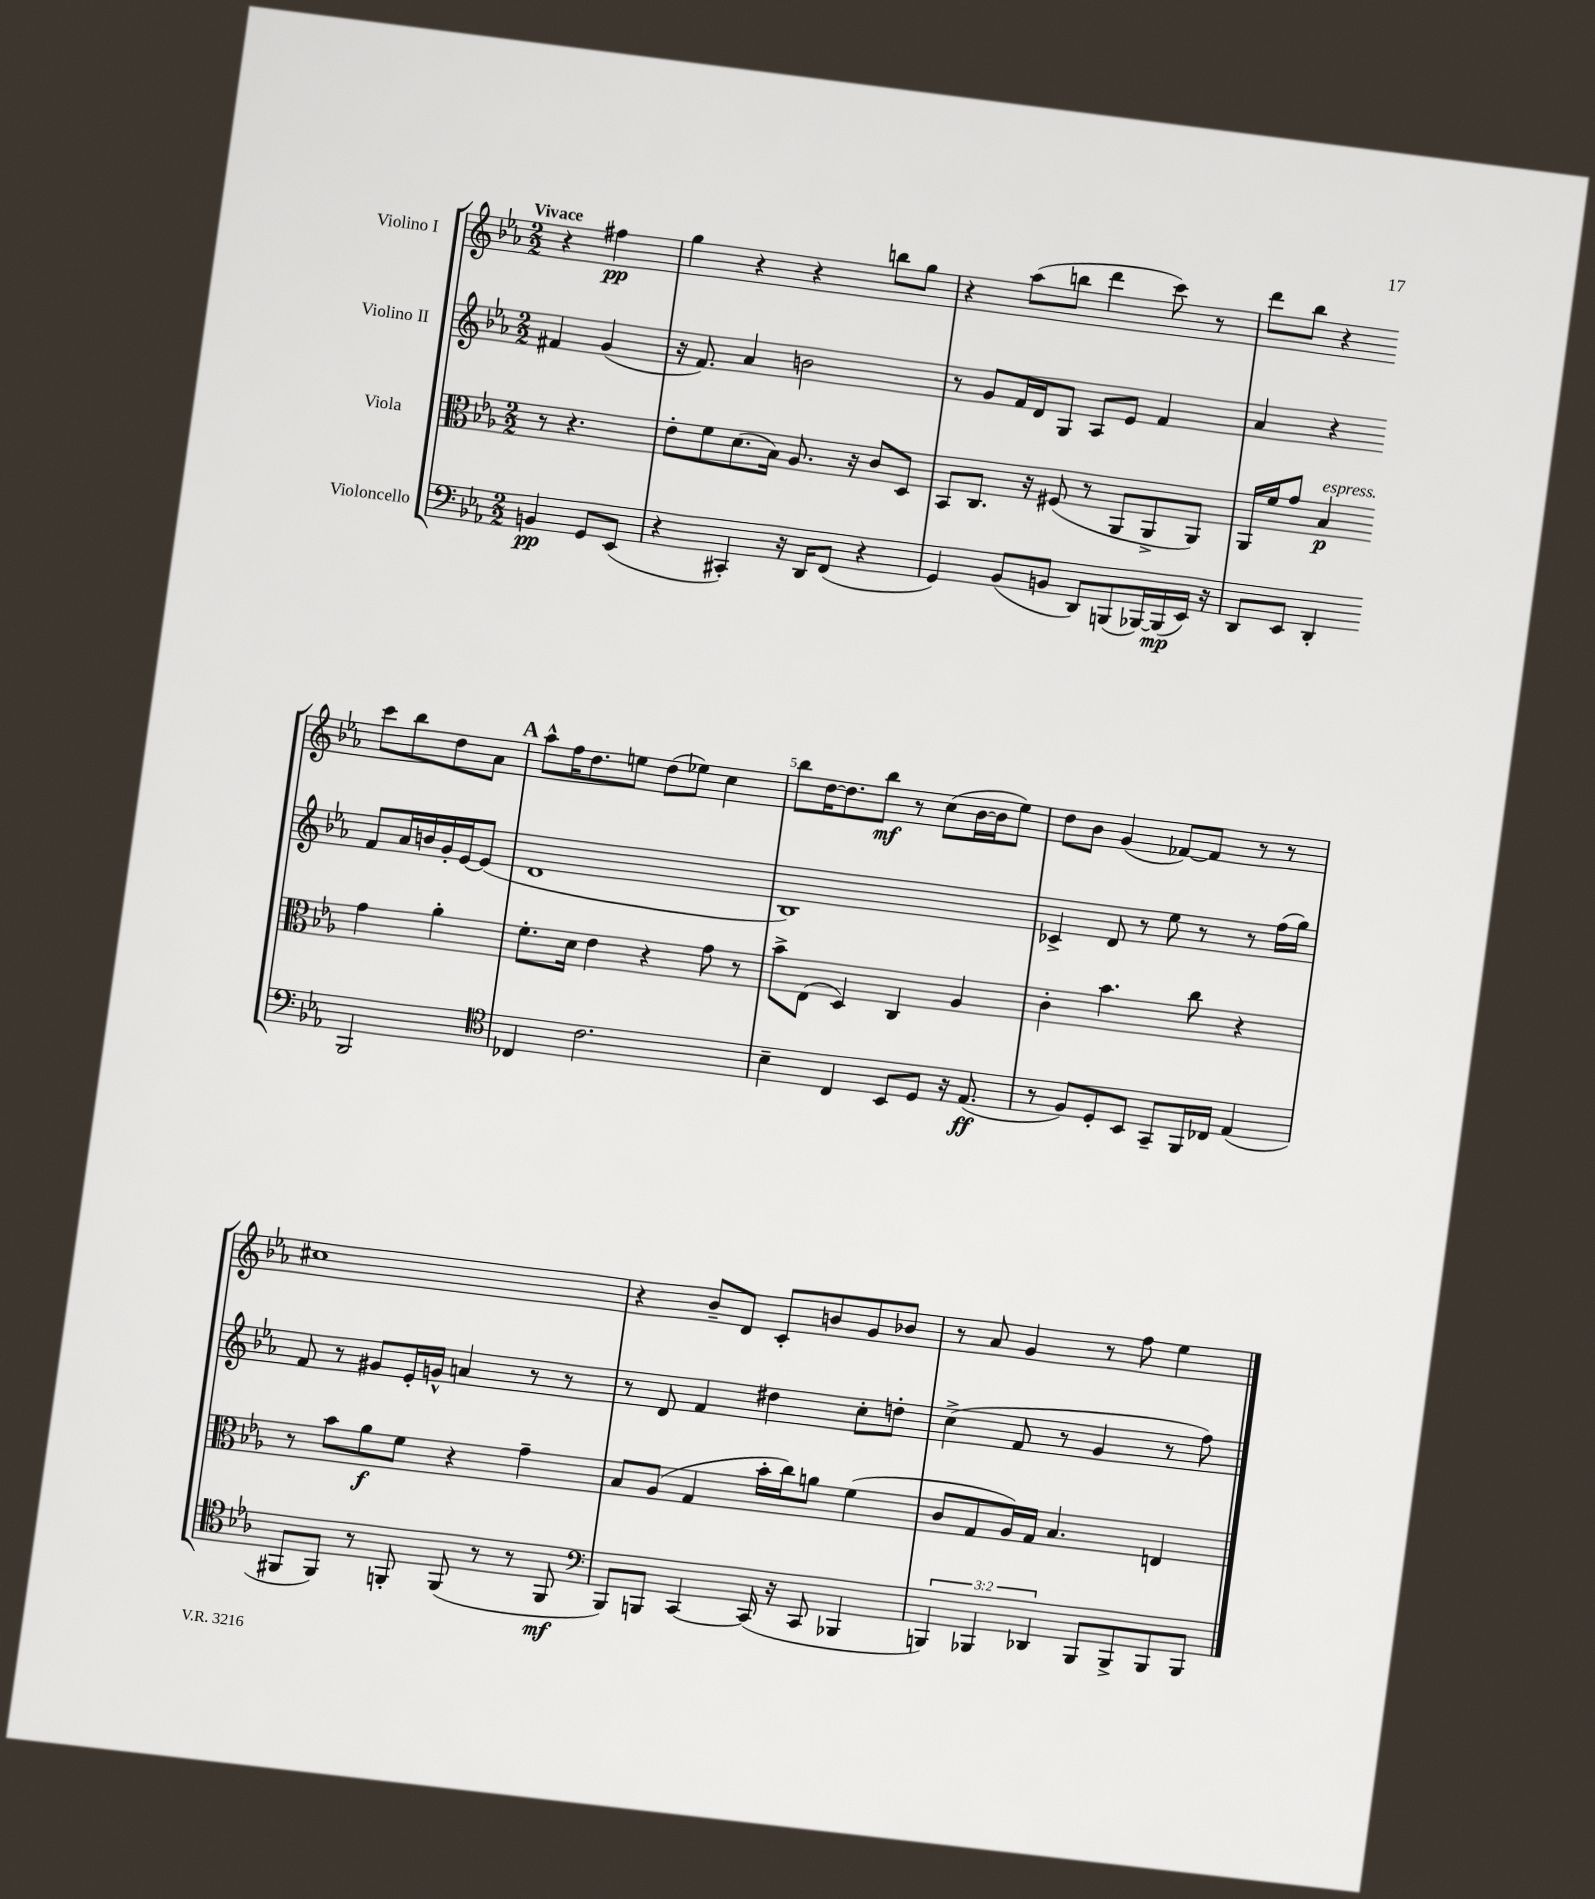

**kern	**kern	**kern	**kern
*staff4	*staff3	*staff2	*staff1
*clefF4	*clefC3	*clefG2	*clefG2
*k[b-e-a-]	*k[b-e-a-]	*k[b-e-a-]	*k[b-e-a-]
*M2/2	*M2/2	*M2/2	*M2/2
4BB	8r	4f#	4r
.	4.r	.	.
8GG	.	(4g	4ff#
(8EE-	.	.	.
=	=	=	=
4r	8e-'	16r	4gg
.	.	8.f)	.
.	8f	.	.
4CC#')	(8.d	4a-	4r
.	16B-)	.	.
16r	8.A-	2b	4r
16DD	.	.	.
(8FF	.	.	.
.	16r	.	.
4r	8c	.	8bb
.	8D	.	8gg
=	=	=	=
4GG)	8BB-	8r	4r
.	8.C	8g	.
(8BB-	.	16f	(8aa-
.	16r	16d	.
8BB	(8F#	8G	8bb
8DD)	8r	8A-	4ddd
(8BBB	8AA-	8e-	.
[16BBB-)	8AA-^	4f	8ccc)
(16BBB-]	.	.	.
16EE-)	8AA-)	.	8r
16r	.	.	.
=	=	=	=
8DD	16AA-	4a-	8ddd
.	16f	.	.
8EE-	8g	.	8bb-
4DD'	4B-	4r	4r
2BBB-	4g	8f	8ccc
.	.	16a-	8bb-
.	.	16b	.
.	4a-'	16g'	8dd
.	.	[16e-	.
.	.	(8e-]	8a-
=	=	=	=
*clefC4	*	*	*
4C-	8.f'	1d	8aa-^^
.	.	.	16ff
.	16d	.	8.dd
2.c	4e-	.	.
.	.	.	8ee
.	4r	.	(8dd
.	.	.	8ee-)
.	8g	.	4cc
.	8r	.	.
=	=	=	=
4B-~	8b-^	1B-)	8bb-
.	(8E-	.	[16dd
.	.	.	8.dd]
4C	4D)	.	.
.	.	.	8bb-
8BB-	4C	.	8r
8D	.	.	(8cc
16r	4A-	.	[16b-
(8.E-	.	.	16b-]
.	.	.	8ee-)
=	=	=	=
8r	4c'	4c-^	8dd
8F)	.	.	8b-
8D'	4.b-	8d	(4g
8BB-	.	8r	.
8GG~	.	8ee-	[8f-)
16FF	8cc	8r	8f-]
16C-	.	.	.
(4E-	4r	8r	8r
.	.	(16ff	8r
.	.	16gg)	.
=	=	=	=
8FF#	8r	8f	1cc#
8FF#)	8b-	8r	.
8r	8a-	8g#	.
8FF'	8f	16e-'	.
.	.	16g^^	.
(8FF	4r	4a	.
8r	.	.	.
8r	4g~	8r	.
8FF	.	8r	.
=	=	=	=
*clefF4	*	*	*
8BBB-)	8B-	8r	4r
8BBB	(8A-	8d	.
[4CC	4G	4f	8b-~
.	.	.	8d
(16CC]	16b-'	4dd#	8c'
16r	16cc)	.	.
8CC	8a	.	8b
4BBB-	(4f	8cc'	8g
.	.	8dd'	8b-
=	=	=	=
6BBB)	8c	(4cc^	8r
.	8G	.	8a-
6BBB-	.	.	.
.	16A-)	8f	4g
.	16G	.	.
6DD-	.	.	.
.	4.B-	8r	.
8BBB-	.	4g	8r
8BBB-^	.	.	8ff
8BBB-	4E	8r	4ee-
8BBB-	.	8ff)	.
==	==	==	==
*-	*-	*-	*-
